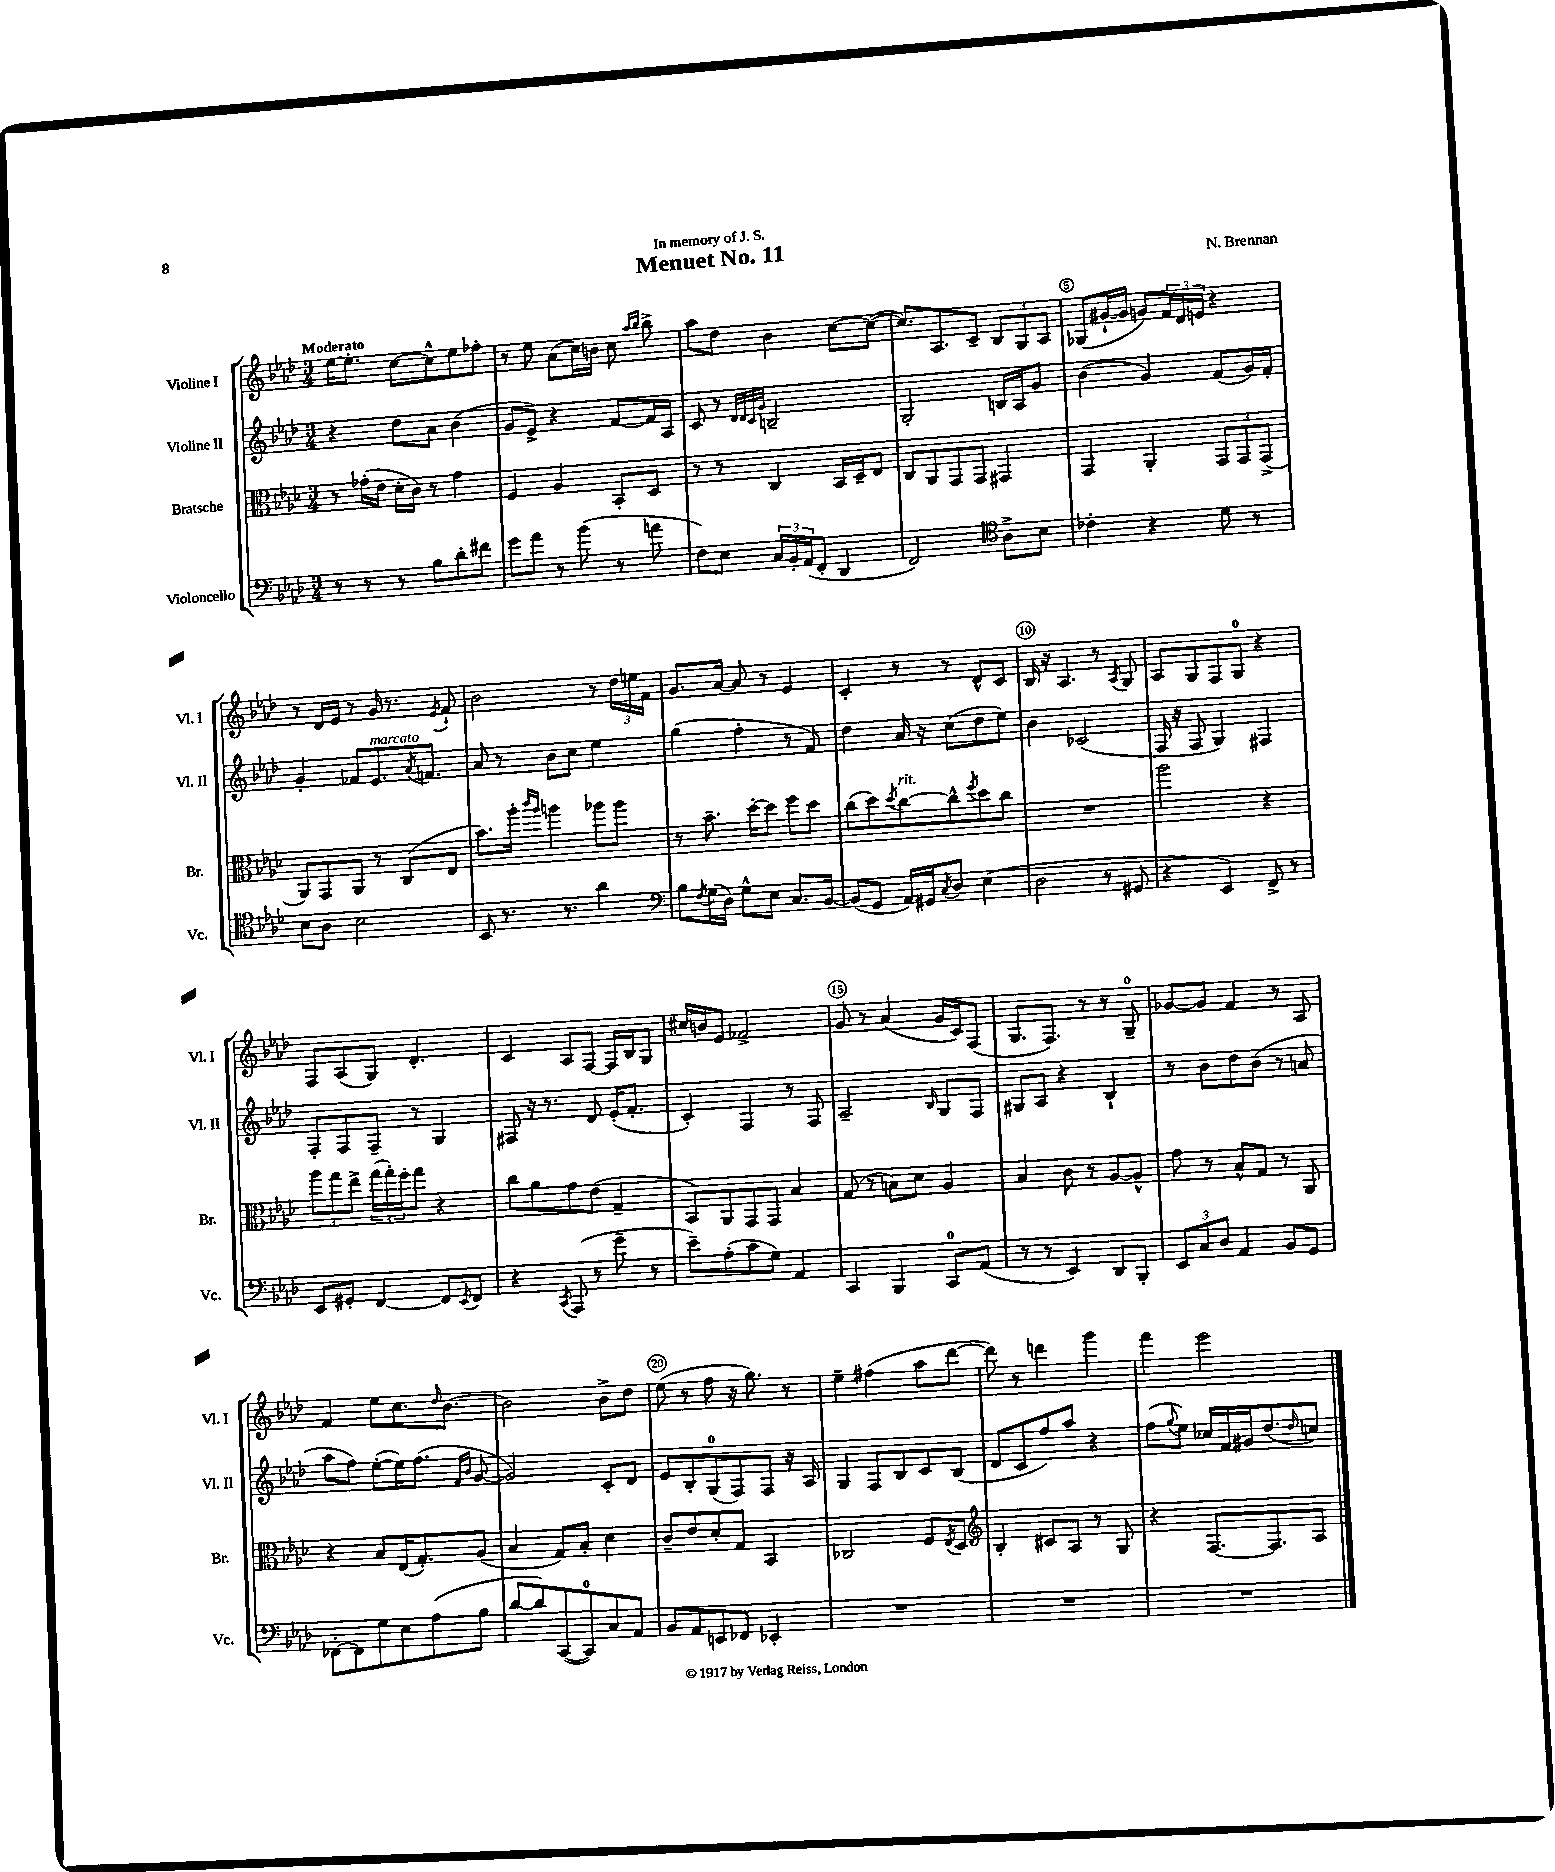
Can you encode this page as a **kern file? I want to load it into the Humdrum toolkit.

**kern	**kern	**kern	**kern
*staff4	*staff3	*staff2	*staff1
*clefF4	*clefC3	*clefG2	*clefG2
*k[b-e-a-d-]	*k[b-e-a-d-]	*k[b-e-a-d-]	*k[b-e-a-d-]
*M3/4	*M3/4	*M3/4	*M3/4
8r	8r	4r	[16ee-\LK
.	.	.	8.ee-'\]J
8r	(16g-'\LL	.	.
.	16e-\JJ	.	.
8r	16d-'\LL	8dd-\L	[8cc\L
.	16c\JJ)	.	.
8B-\L	8r	8a-\J	8cc^^\]
8d-'\	4g-\	(4b-\	8ee-\
8f#\J	.	.	8ff-'\J
=	=	=	=
8g\L	4F/	8g/L	8r
8a-\J	.	8e-^/J)	8ee-\
8r	4A-/	4r	(8a-\L
(8b-\	.	.	16cc\L)
.	.	.	16b\JJ
8r	8BB-'/L	[8f/L	8cc\
.	.	.	16qqaa-/LL
.	.	.	16qqbb-/JJ
8a\	8D-/J	16f/]L	8bb-^\
.	.	16A-/JJ	.
=	=	=	=
8F\L)	8r	8c/	8aa-\L
8E-\J	8r	8r	8dd-\J
.	.	32qqd-/LLL	.
.	.	32qqd-/	.
.	.	32qqc/	.
.	.	32qqg/JJJ	.
24C/LL	4C/	2B~/	4b-\
24BB-'/	.	.	.
(24AA-/J	.	.	.
8FF'/J	.	.	.
4DD-/	16BB-/LL	.	[8cc\L
.	16D-~/J	.	.
.	8E-/J	.	(8cc\_J
=	=	=	=
2FF/)	8C/L	2G'/	8.cc/]L)
.	8AA-/	.	.
.	.	.	8.A-/
.	8GG/	.	.
.	8GG/J	.	8c~/J
*clefC4	*	*	*
8A-^\L	4GG#/	16B/LL	12B-/L
.	.	16A-/J	.
.	.	.	12G/
8B-\J	.	8g/J	.
.	.	.	12A-/J
=	=	=	=
4c-'\	4GG/	(4b-\	(8G-/L
.	.	.	[16g#`/L
.	.	.	16g#/]JJ
4r	4AA-'/	4g/)	8g/L)
.	.	.	24f/L
.	.	.	24d-/
.	.	.	24e/JJ
8d-\	12GG/L	(8f/L	4r
.	12GG/	.	.
8r	.	16g/L)	.
.	(12GG^/J	.	.
.	.	16f'/JJ	.
=	=	=	=
8B-\L	8AA-/L)	4g'/	8r
8A-\J	8GG/	.	16d-/LL
.	.	.	16e-/JJ
2B-\	8AA-/J	8f-/L	8r
.	8r	8.e-/	16g/
.	.	.	8.r
.	(8C/L	.	.
.	.	8qa-/	.
.	.	8.f/J	.
.	.	.	8qe-/
.	8E-/J	.	8f`/
=	=	=	=
8BB-/	8.b-\L)	8a-/	2b-\
8.r	.	8r	.
.	16aa-'\Jk	.	.
.	16qqccc/LL	.	.
.	16qqaa-/JJ	.	.
.	4aa\	8b-\L	.
8.r	.	.	.
.	.	8cc\J	.
4a-\	8aa-\L	4ee-\	8r
.	8aa-\J	.	24dd-\LL
.	.	.	24ee\
.	.	.	24f\JJ
=	=	=	=
*clefF4	*	*	*
8B-\L	8r	(4gg\	8.g/L
8qF/	.	.	.
(16G\L	8.b-~\	.	.
16D-\JJ)	.	.	[16a-/Jk
8G^^\L	.	4ff'\	8a-/]
.	[16dd-'\LK	.	.
8E-\J	8dd-\]J	.	8r
8.C/L	8ff\L	8r	4e-/
.	8dd-\J	8f/)	.
[16BB-/Jk	.	.	.
=	=	=	=
(8BB-/]L	(8cc\L	4dd-\	4c'/
8GG/J	8dd-\)	.	.
.	8qdd-/	.	.
16AA-/LL)	[8cc\	16a-/	8r
16GG#/J	.	16r	.
8qC/	.	.	.
8D-/J	8cc^^\]	(8cc\L	8r
.	8qff/	.	.
(4E-\	8dd-\	8dd-\	8d-^^/L
.	8cc\J	8ee-\J)	8c/J
=	=	=	=
2D-\	2.r	4b-\	16B-/
.	.	.	16r
.	.	.	4.A-/
.	.	(2c-/	.
8r	.	.	8r
.	.	.	8qA-/
8GG#/	.	.	8G/
=	=	=	=
4r	2aa-\	16F/	8A-/L
.	.	16r	.
.	.	8F/	8G/
4EE-/)	.	4G/)	8F/
.	.	.	8G/J
8FF^/	4r	4F#/	4r
8r	.	.	.
=	=	=	=
8EE-/L	12aa-\L	8F'/L	8F/L
.	12gg\	.	.
8GG#'/J	.	8F/	(8A-/
.	12ee-^\J	.	.
[4FF/	(24gg\LL	8F~/J	8G/J)
.	24gg'\)	.	.
.	24ff'\J	.	.
.	8gg\J	8r	4.d-'/
8FF/]L	4r	4G/	.
8qEE-/	.	.	.
8FF/J	.	.	.
=	=	=	=
4r	8cc\L	8F#/	4c/
.	8a-\	16r	.
.	.	8.r	.
8qCC/	.	.	.
(8AAA-/	8g\	.	8A-/L
8r	(8e-\J	8d-/	[8F/J
8g~\	4G~/	(16e-'/LK	16F/]LL
.	.	8.f'/J	16B-/J
8r	.	.	8G/J
=	=	=	=
8e-~\L)	8BB-/L)	4c'/)	16cc#/LL
.	.	.	16b/J
(8A-'\	8AA-/	.	8e-/J
8c\	8GG/	4F/	2f-^/
8G\J)	8GG/J	.	.
4AA-/	4B-/	8r	.
.	.	8F/	.
=	=	=	=
4CC/	(8G/	2A-~/	8g/
.	8r	.	8r
4BBB-/	8B\L)	.	(4a-/
.	8d-\J	.	.
.	.	16qqB-/	.
8CC/L	4A-/	8G/L	16g/LL
.	.	.	16c/J)
(8AA-/J	.	8F/J	(8F/J
=	=	=	=
8r	4B-/	8G#/L	8.G/L
8r	.	8A-/J	.
.	.	.	8.F/J)
4EE-/)	8c\	4r	.
.	8r	.	8r
8DD-/L	[8A-/L	4B-`/	8r
8BBB-'/J	8A-^^/]J	.	8G~/
=	=	=	=
12EE-/L	8g\	8r	[8g-/L
12C/	.	.	.
.	8r	8b-\L	8g-/]J
12D-/J	.	.	.
4AA-/	8B-^^/L	8dd-\	4f/
.	8G/J	(8b-\J	.
8BB-/L	8r	8r	8r
8GG/J	8AA-/	8a/	8A-/
=	=	=	=
[8FF-'\L	4r	8aa-\L	4f/
8FF-\]	.	8ff\J)	.
8G\	8B-/L	([8ee-'\L	8ee-\L
8E-\	(16E-/K	16ee-\]K)	8.cc\
.	8.G'/)	(8.ff\J	.
(8A-\	.	.	.
.	.	.	16qqdd-/
.	.	.	[8.b-\J
.	.	16qqf/LL	.
.	.	16qqb-/JJ	.
8B-\J	(8A-/J	[8g/	.
=	=	=	=
[8d-/L	4B-/	2g/])	2b-\]
8d-/])	.	.	.
([8CC/	8G/L)	.	.
8CC/])	8B-'/J	.	.
8C/	4d-\	8c'/L	8b-^\L
8AA-/J	.	8d-/J	8dd-\J
=	=	=	=
8BB-/L	8c~/L	8e-/L	(8ee-\
8AA-/	8e-/	8B-'/	8r
8EE/	8d-'/	(8G/	8ff\
8FF-/J	8G/J	8F/)	16r
.	.	.	8.gg\)
4EE-'/	4BB-/	8F/J	.
.	.	16r	8r
.	.	16A-/	.
=	=	=	=
2.r	2C-/	4G/	4ee-~\
.	.	8F/L	(4ff#\
.	.	8B-/	.
.	8F/L	8c/	8aa-\L
.	8qE-/	.	.
.	8D-/J	(8B-/J	[8ddd-\J
=	=	=	=
*	*clefG2	*	*
2.r	4B-'/	8d-/L	8ddd-\])
.	.	8c/	8r
.	8c#/L	8ff/)	4ddd\
.	8A-/J	8aa-/J	.
.	8r	4r	4ggg\
.	8G/	.	.
=	=	=	=
2.r	4r	(8ff\L	4fff\
.	.	8qqgg/	.
.	.	8ee-\J)	.
.	[8.F/L	16cc-/LL	2eee-\
.	.	16f/	.
.	.	16g#/J	.
.	8.F/]	(8.dd-/	.
.	.	16qqdd-/	.
.	8A-/J	8cc/J)	.
==	==	==	==
*-	*-	*-	*-
